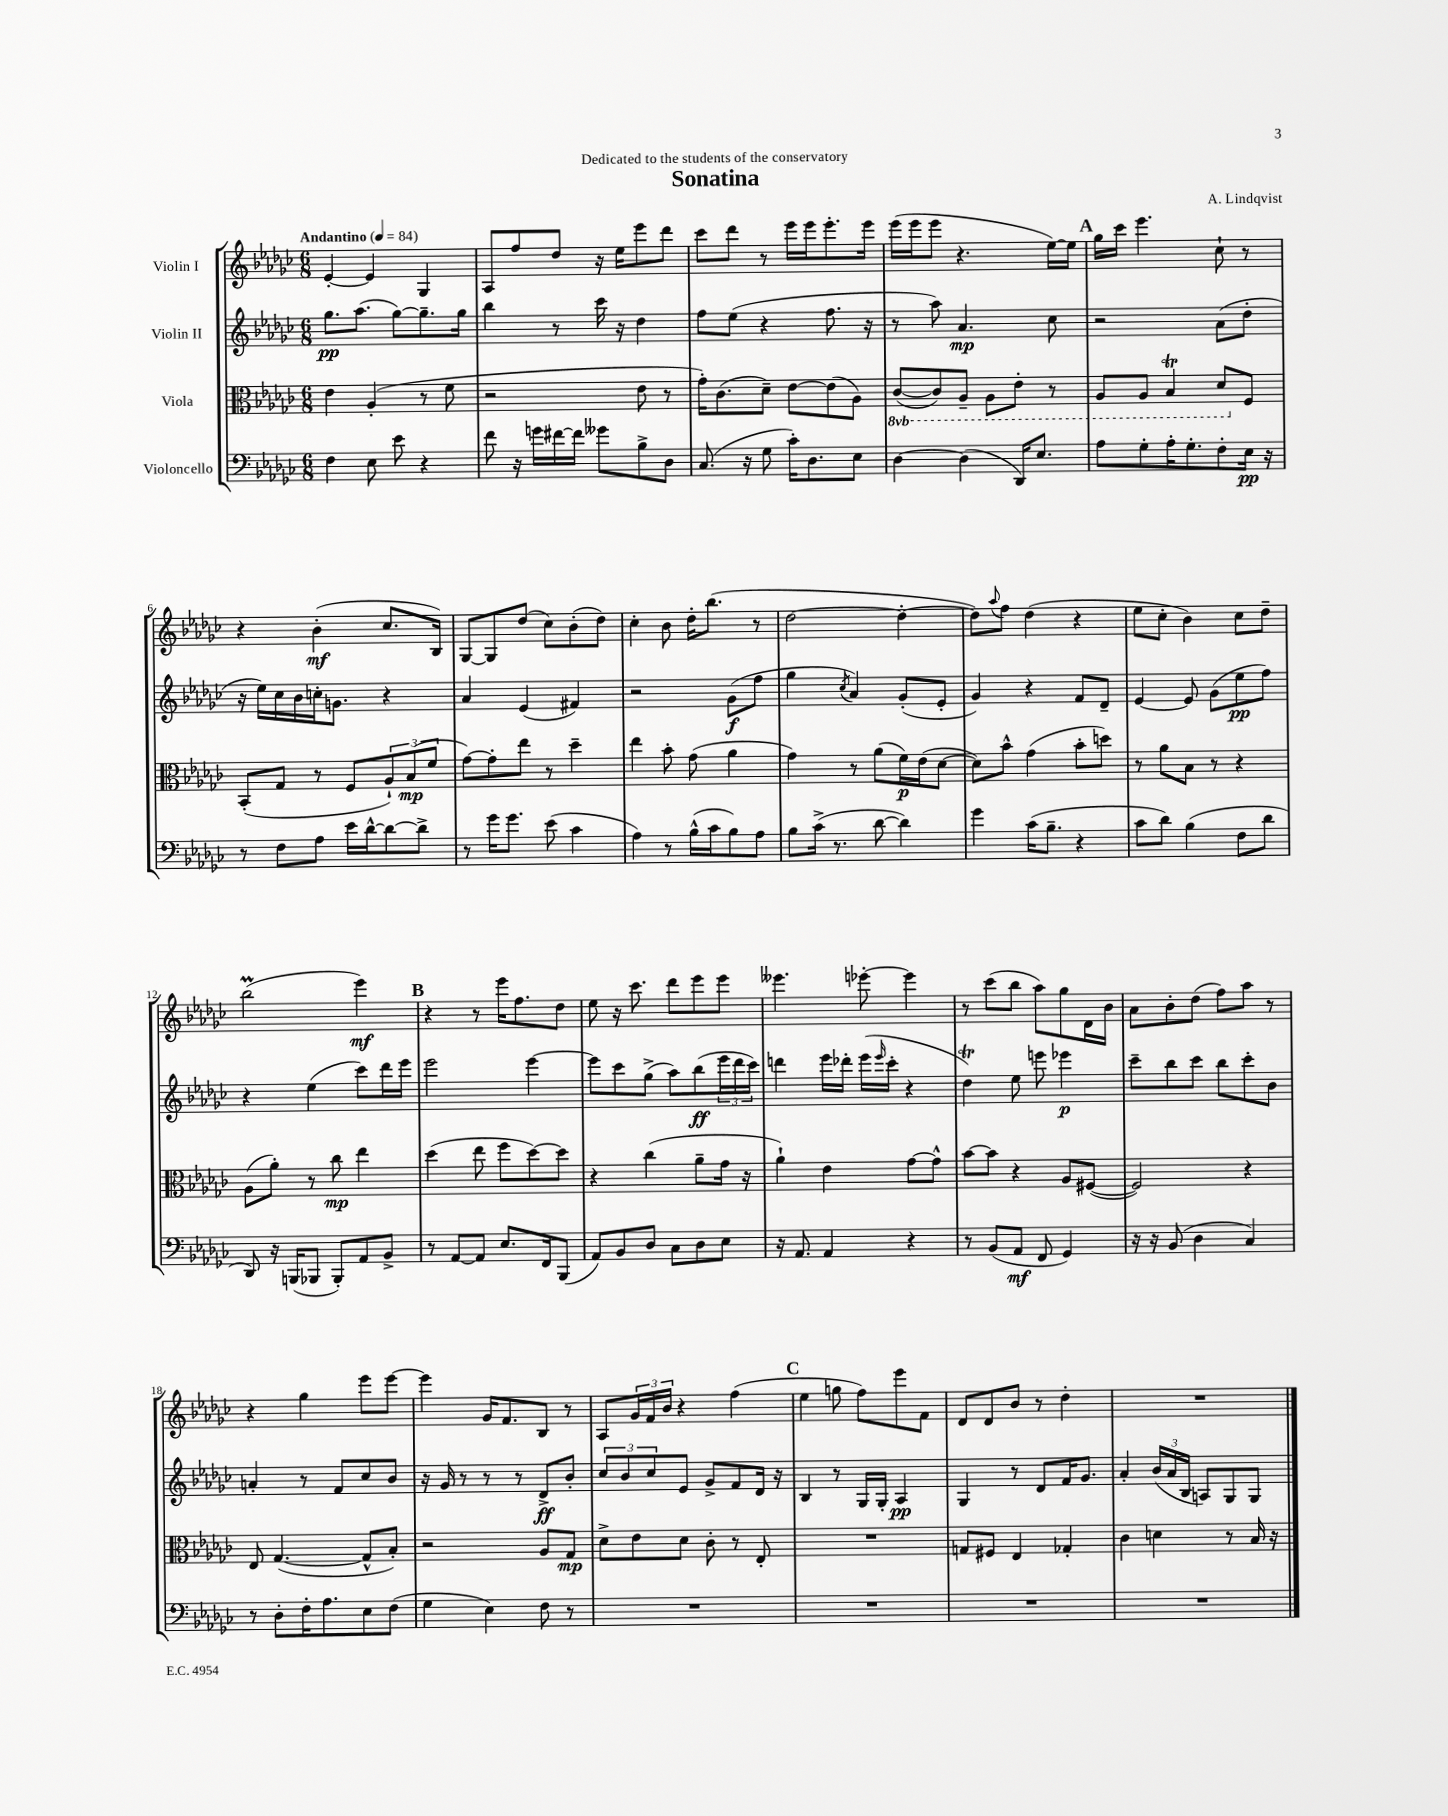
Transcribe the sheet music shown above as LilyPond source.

\header { title = "Sonatina" composer = "A. Lindqvist" dedication = "Dedicated to the students of the conservatory" }
<<
\new StaffGroup <<
\new Staff = "s0" \with { instrumentName = "Violin I" } {
    \clef treble \key ges \major \numericTimeSignature \time 6/8 \tempo "Andantino" 4 = 84
    ees'4~-. ees'4 ges4 |
    aes8 f''8 des''8 r16 ees''16 ees'''8 des'''8 |
    ces'''8 des'''8 r8 ees'''16 ees'''16 ees'''8.-. ees'''16 |
    ees'''16( ees'''16 ees'''8 r4. ees''16~) ees''16 |
    \mark \markup { \bold "A" } ges''16 ces'''16 ees'''4. ces''8-! r8 |
    r4 bes'4-.\mf( ces''8. bes16) |
    ges8~ ges8 des''8( ces''8) bes'8-.( des''8) |
    ces''4-. bes'8 des''16-. bes''8.( r8 |
    des''2~ des''4~-. |
    des''8) \appoggiatura { aes''8 } f''8 des''4( r4 |
    ees''8 ces''8-. bes'4) ces''8 des''8-- |
    bes''2\prall( ees'''4\mf) |
    \mark \markup { \bold "B" } r4 r8 ees'''16 f''8. des''8 |
    ees''8 r16 ces'''8. des'''8 ees'''8 ees'''8 |
    eeses'''4. ees'''8~-. ees'''4 |
    r8 ces'''8( bes''8 aes''8) ges''8 des'16 bes'16 |
    aes'8 bes'8-. des''8( f''8) aes''8 r8 |
    r4 ges''4 ees'''8 ees'''8~ |
    ees'''4 ges'16 f'8. bes8 r8 |
    aes8 \tuplet 3/2 { ges'16 f'16 bes'16 } r4 f''4( |
    \mark \markup { \bold "C" } ees''4 g''8 f''8) ees'''8 f'8 |
    des'8 des'8 bes'8 r8 des''4-. |
    R2. \bar "|." |
}
\new Staff = "s1" \with { instrumentName = "Violin II" } {
    \clef treble \key ges \major \numericTimeSignature \time 6/8
    ges''8.\pp aes''8.( ges''8~) ges''8.-- ges''16 |
    bes''4 r8 ces'''16 r16 des''4 |
    f''8 ees''8( r4 f''8. r16 |
    r8 aes''8) aes'4.\mp ces''8 |
    \mark \markup { \bold "A" } r2 aes'8( des''8-. |
    r16 ees''16) ces''16 bes'16 c''16-. g'8. r4 |
    aes'4 ees'4( fis'4) |
    r2 ges'8\f( f''8 |
    ges''4 \acciaccatura { ces''8 } aes'4) ges'8-.( ees'8-. |
    ges'4) r4 f'8 des'8-- |
    ees'4~ ees'8 ges'8( ees''8\pp f''8) |
    r4 ees''4( ces'''8) des'''16 ees'''16 |
    \mark \markup { \bold "B" } ees'''2 ees'''4~ |
    ees'''8 ces'''8 ges''8->( aes''8) bes''8\ff( \tuplet 3/2 { ees'''16 des'''16 ces'''16) } |
    d'''4 ees'''16 des'''16-. ees'''16( \grace { ees'''16 } ces'''16-. r4 |
    des''4\trill) ees''8 e'''8 ees'''4\p |
    ces'''8-- bes''8 ces'''8 bes''8 ces'''8-. bes'8 |
    a'4-. r8 f'8 ces''8 bes'8 |
    r16 ges'16 r8 r8 r8 des'8->\ff bes'8-. |
    \tuplet 3/2 { ces''8 bes'8 ces''8 } ees'8 ges'8-> f'8 des'16 r16 |
    \mark \markup { \bold "C" } bes4 r8 ges16 ges16-. aes4\pp |
    ges4 r8 des'8 f'16 ges'8. |
    aes'4-. \tuplet 3/2 { bes'16( aes'16 bes16 } a8) ges8 ges8 \bar "|." |
}
\new Staff = "s2" \with { instrumentName = "Viola" } {
    \clef alto \key ges \major \numericTimeSignature \time 6/8 \set Staff.ottavationMarkups = #ottavation-simple-ordinals
    ees'4 aes4-.( r8 f'8 |
    r2 ees'8 r8 |
    ges'16-.) ces'8.( des'8--) ees'8~ ees'8( aes8) |
    \ottava #-1 ces8~( ces8) aes,8-- aes,8 ees8-. r8 |
    \mark \markup { \bold "A" } aes,8 aes,8 bes,4\trill des8 \ottava #0 f8 |
    bes,8-.( ges8 r8 f8 \tuplet 3/2 { aes8-!) bes8\mp( f'8 } |
    ges'8~) ges'8-. ees''8 r8 des''4-- |
    ees''4 bes'8-. ges'8( aes'4 |
    ges'4) r8 aes'8( f'16\p) ees'16( des'8~ |
    des'8) bes'8-^ ges'4( bes'8-. d''8) |
    r8 aes'8 bes8 r8 r4 |
    aes8( aes'8-.) r8 ces''8\mp ees''4 |
    \mark \markup { \bold "B" } des''4( ees''8 f''8 des''8~) des''8 |
    r4 ces''4( aes'8-- ges'16 r16 |
    aes'4-!) ees'4 ges'8~ ges'8-^ |
    bes'8~ bes'8 r4 aes8 fis8~( |
    fis2) r4 |
    ees8 ges4.~( ges8-^ bes8-.) |
    r2 aes8 ges8\mp |
    des'8-> ees'8 des'8 ces'8-. r8 ees8-. |
    \mark \markup { \bold "C" } R2. |
    g8 fis8 ees4 ges4-. |
    ces'4 d'4 r8 bes16 r16 \bar "|." |
}
\new Staff = "s3" \with { instrumentName = "Violoncello" } {
    \clef bass \key ges \major \numericTimeSignature \time 6/8
    f4 ees8 ees'8 r4 |
    f'8 r16 g'16 fis'16~ fis'16 geses'8 bes8-> des8 |
    ces8.( r16 ges8 ces'16-.) des8. ees8 |
    des4~ des4( des,16) ees8. |
    \mark \markup { \bold "A" } aes8 ges8-. aes16-. ges8.-. f8-. ees16\pp r16 |
    r8 f8 aes8 ees'16 des'16~-^ des'8~ des'8-> |
    r8 ges'16 ges'8. ees'8( ces'4 |
    aes4) r8 bes16-^( ces'16 bes8) aes8 |
    bes8 ces'16->( r8. des'8~ des'4) |
    ges'4 ces'16( bes8.-- r4 |
    ces'8 des'8) bes4( f8 des'8 |
    des,8) r16 b,,16( bes,,8 bes,,8-.) aes,8 bes,8-> |
    \mark \markup { \bold "B" } r8 aes,8~ aes,8 ees8. f,16 bes,,8( |
    aes,8) bes,8 des8 ces8 des8 ees8 |
    r16 aes,8. aes,4 r4 |
    r8 bes,8( aes,8\mf f,8 ges,4) |
    r16 r16 bes,8( des4 ces4) |
    r8 des8-. f16-. aes8. ees8 f8( |
    ges4 ees4) f8 r8 |
    R2. |
    \mark \markup { \bold "C" } R2. |
    R2. |
    R2. \bar "|." |
}
>>
>>
